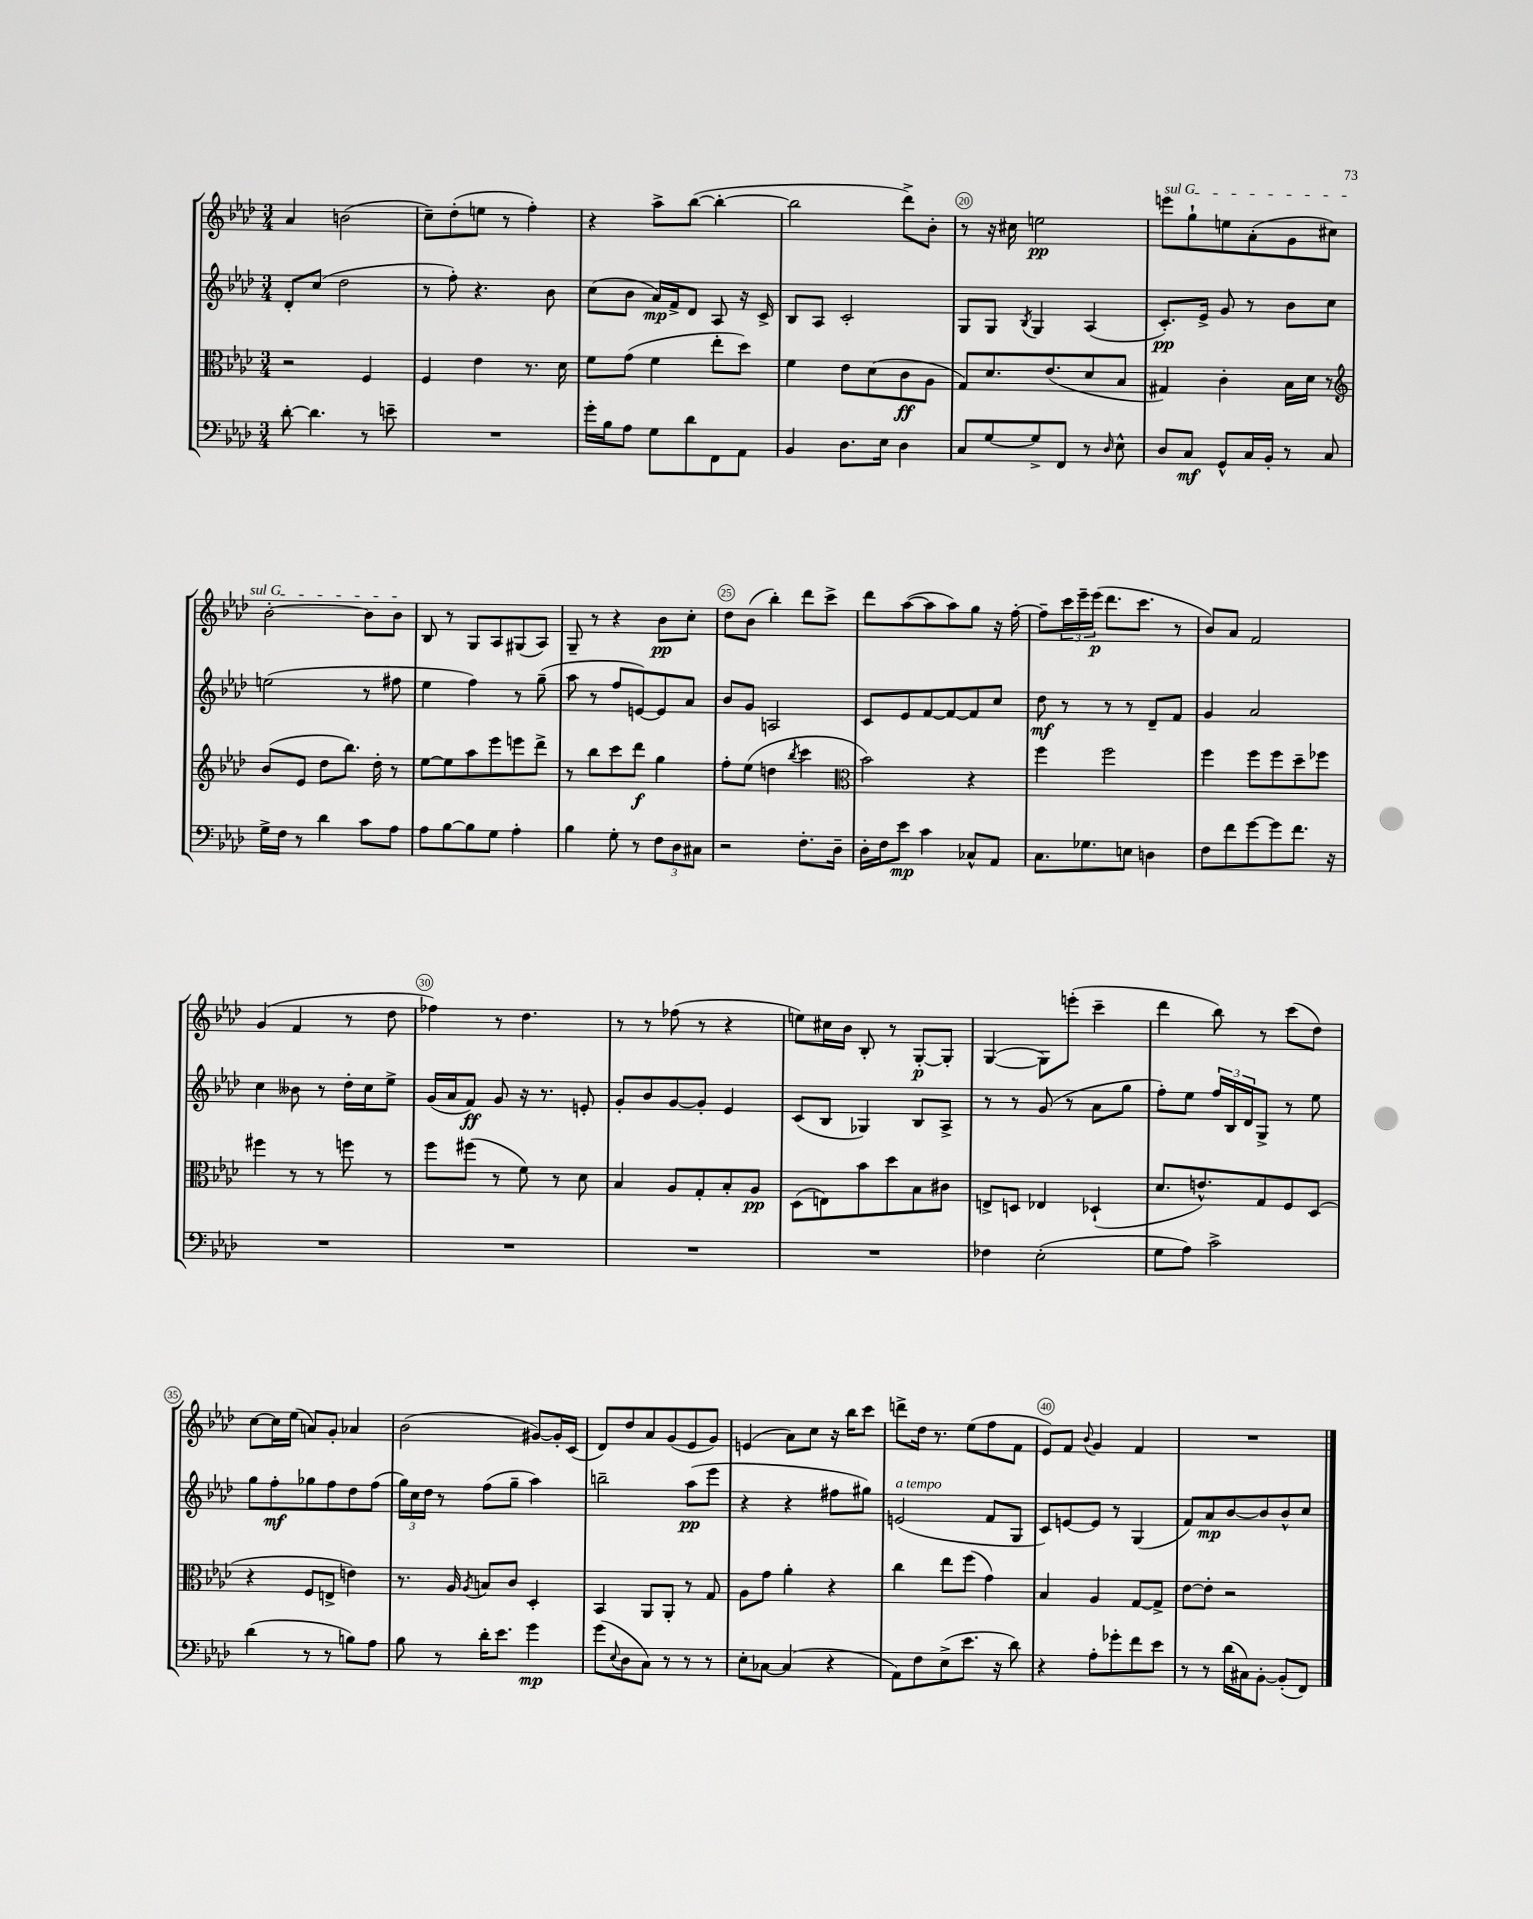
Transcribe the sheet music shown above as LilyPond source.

<<
\new StaffGroup <<
\new Staff = "s0" {
    \clef treble \key aes \major \numericTimeSignature \time 3/4
    aes'4 b'2( |
    c''8--) des''8-.( e''8 r8 f''4-.) |
    r4 aes''8-> bes''8~( bes''4~-. |
    bes''2 des'''8->) bes'8-. |
    r8 r16 cis''16 e''2\pp |
    \once \override TextSpanner.bound-details.left.text = \markup { \italic "sul G" } e'''8\startTextSpan g''8-! e''8 aes'8-.( g'8 cis''8) |
    bes'2~-. bes'8 bes'8\stopTextSpan |
    bes8 r8 g8 aes8 gis8( aes8) |
    g8-- r8 r4 bes'8\pp c''8-. |
    des''8 bes'8( bes''4-.) des'''8 c'''8-> |
    des'''8 aes''8~( aes''8 aes''8) g''8 r16 f''16~-. |
    f''8-- \tuplet 3/2 { c'''16 ees'''16-- ees'''16\p( } des'''8. c'''8. r8 |
    bes'8) aes'8 f'2 |
    g'4( f'4 r8 des''8 |
    fes''4) r8 des''4. |
    r8 r8 fes''8( r8 r4 |
    e''8) cis''16 bes'16 bes8-. r8 g8~-.\p g8-. |
    g4~( g8) e'''8-.( c'''4-- |
    des'''4 bes''8) r8 c'''8( des''8) |
    c''8~ c''16 ees''16( a'8) g'8-. aes'4 |
    bes'2( gis'8~) gis'16-. c'16( |
    des'8) des''8 aes'8 g'8( ees'8 g'8) |
    e'4( aes'8) c''8 r16 bes''16 c'''8 |
    d'''8-> des''16 r8. ees''8( f''8 f'8 |
    ees'8) f'8 \appoggiatura { bes'8 } g'4 f'4 |
    R2. \bar "|." |
}
\new Staff = "s1" {
    \clef treble \key aes \major \numericTimeSignature \time 3/4
    des'8-. c''8( des''2 |
    r8 f''8-.) r4. bes'8 |
    c''8( bes'8 aes'16\mp) f'16-> des'8 aes8 r16 c'16-> |
    bes8 aes8 c'2-. |
    g8 g8 \acciaccatura { bes8 } g4 aes4( |
    c'8.-.\pp) ees'16-> g'8 r8 bes'8 c''8 |
    e''2( r8 fis''8 |
    ees''4 f''4) r8 g''8--( |
    aes''8 r8 f''8 e'8~) e'8 aes'8 |
    bes'8 g'8 a2 |
    c'8 ees'8 f'8~ f'8~ f'8 c''8 |
    des''8\mf r8 r8 r8 des'8-- f'8 |
    g'4 aes'2 |
    c''4 beses'8 r8 des''16-. c''16 ees''8-> |
    g'16( aes'16 f'8\ff) g'8 r16 r8. e'8-. |
    g'8-. bes'8 g'8~ g'8-. ees'4 |
    c'8( bes8 ges4) bes8 aes8-> |
    r8 r8 g'8( r8 aes'8 g''8 |
    f''8-.) ees''8 \tuplet 3/2 { f''16 bes16 des'16 } g8-> r8 ees''8 |
    g''8 f''8-.\mf ges''8 f''8 des''8 f''8( |
    \tuplet 3/2 { g''16) c''16 des''16 } r8 f''8( g''8-- aes''4) |
    b''2-- aes''8\pp( ees'''8 |
    r4 r4 fis''8 gis''8) |
    e'2^\markup { \italic "a tempo" }( f'8 g8 |
    c'8) e'8~ e'8 r8 g4( |
    f'8) aes'8\mp bes'8~ bes'8 bes'8-^ c''8 \bar "|." |
}
\new Staff = "s2" {
    \clef alto \key aes \major \numericTimeSignature \time 3/4
    r2 f4 |
    f4 ees'4 r8. des'16 |
    f'8 g'8( f'4 ees''8-. des''8) |
    f'4 ees'8 des'8( c'8\ff aes8 |
    g8) des'8. ees'8.( des'8 bes8 |
    gis4) c'4-. bes16 des'16 r8 |
    \clef treble bes'8( ees'8 des''8 bes''8.) des''16-. r8 |
    ees''8~ ees''8 aes''8 ees'''8 e'''8 des'''8-> |
    r8 bes''8 c'''8 des'''8\f g''4 |
    f''8-. ees''8( d''4 \acciaccatura { bes''8 } c'''4 |
    \clef alto bes'2) r4 |
    f''4 f''2 |
    f''4 f''8 f''8 des''8-- fes''8 |
    fis''4 r8 r8 f''8 r8 |
    f''8 fis''8( r8 f'8) r8 des'8 |
    bes4 aes8 g8-. bes8-. aes8\pp |
    des8( e8) bes'8 des''8 bes8 cis'8 |
    e8-> d8 ees4 des4-!( |
    des'8. e'8.-^) g8 f8 des8( |
    r4 f8 e8-> e'4) |
    r8. aes16 \acciaccatura { aes8 } b8 c'8 des4-. |
    bes,4 aes,8 aes,8-. r8 g8 |
    aes8 g'8 aes'4-. r4 |
    c''4 ees''8 f''8( g'4) |
    bes4 aes4 g8~ g8-> |
    ees'8~ ees'8-. r2 \bar "|." |
}
\new Staff = "s3" {
    \clef bass \key aes \major \numericTimeSignature \time 3/4
    des'8~-. des'4. r8 e'8-- |
    R2. |
    g'16-. bes16 aes8 g8 des'8 f,8 aes,8 |
    bes,4 des8. ees16 des4 |
    c8 g8~ g8-> f,8 r8 \grace { des16 } ees8-^ |
    des8 c8\mf g,8-^ c16 bes,16-. r8 c8 |
    g16-> f16 r8 des'4 c'8 aes8 |
    aes8 bes8~ bes8 g8 aes4-. |
    bes4 g8-. r8 \tuplet 3/2 { f8 des8 cis8 } |
    r2 f8.-. des16-- |
    des16-. f16 ees'8\mp c'4 ces8-^ aes,8 |
    c8. ges8. e8 d4 |
    f8 f'8 g'8~ g'8 f'8. r16 |
    R2. |
    R2. |
    R2. |
    R2. |
    fes4 ees2-.( |
    g8 aes8) c'2-> |
    des'4( r8 r8 b8) aes8 |
    bes8 r8 des'16-. ees'8. g'4\mp |
    g'8( \appoggiatura { ees8 } des8 c8) r8 r8 r8 |
    ees8-. ces8~ ces4( r4 |
    aes,8) f8 ees8->( ees'8. r16 des'8) |
    r4 aes8-. ges'8-. f'8 ees'8 |
    r8 r8 des'16( cis16) bes,8~-. bes,8-.( f,8) \bar "|." |
}
>>
>>
\layout { \context { \Score currentBarNumber = #16 \override BarNumber.break-visibility = ##(#f #t #t) barNumberVisibility = #(every-nth-bar-number-visible 5) \override BarNumber.stencil = #(make-stencil-circler 0.1 0.3 ly:text-interface::print) } }
